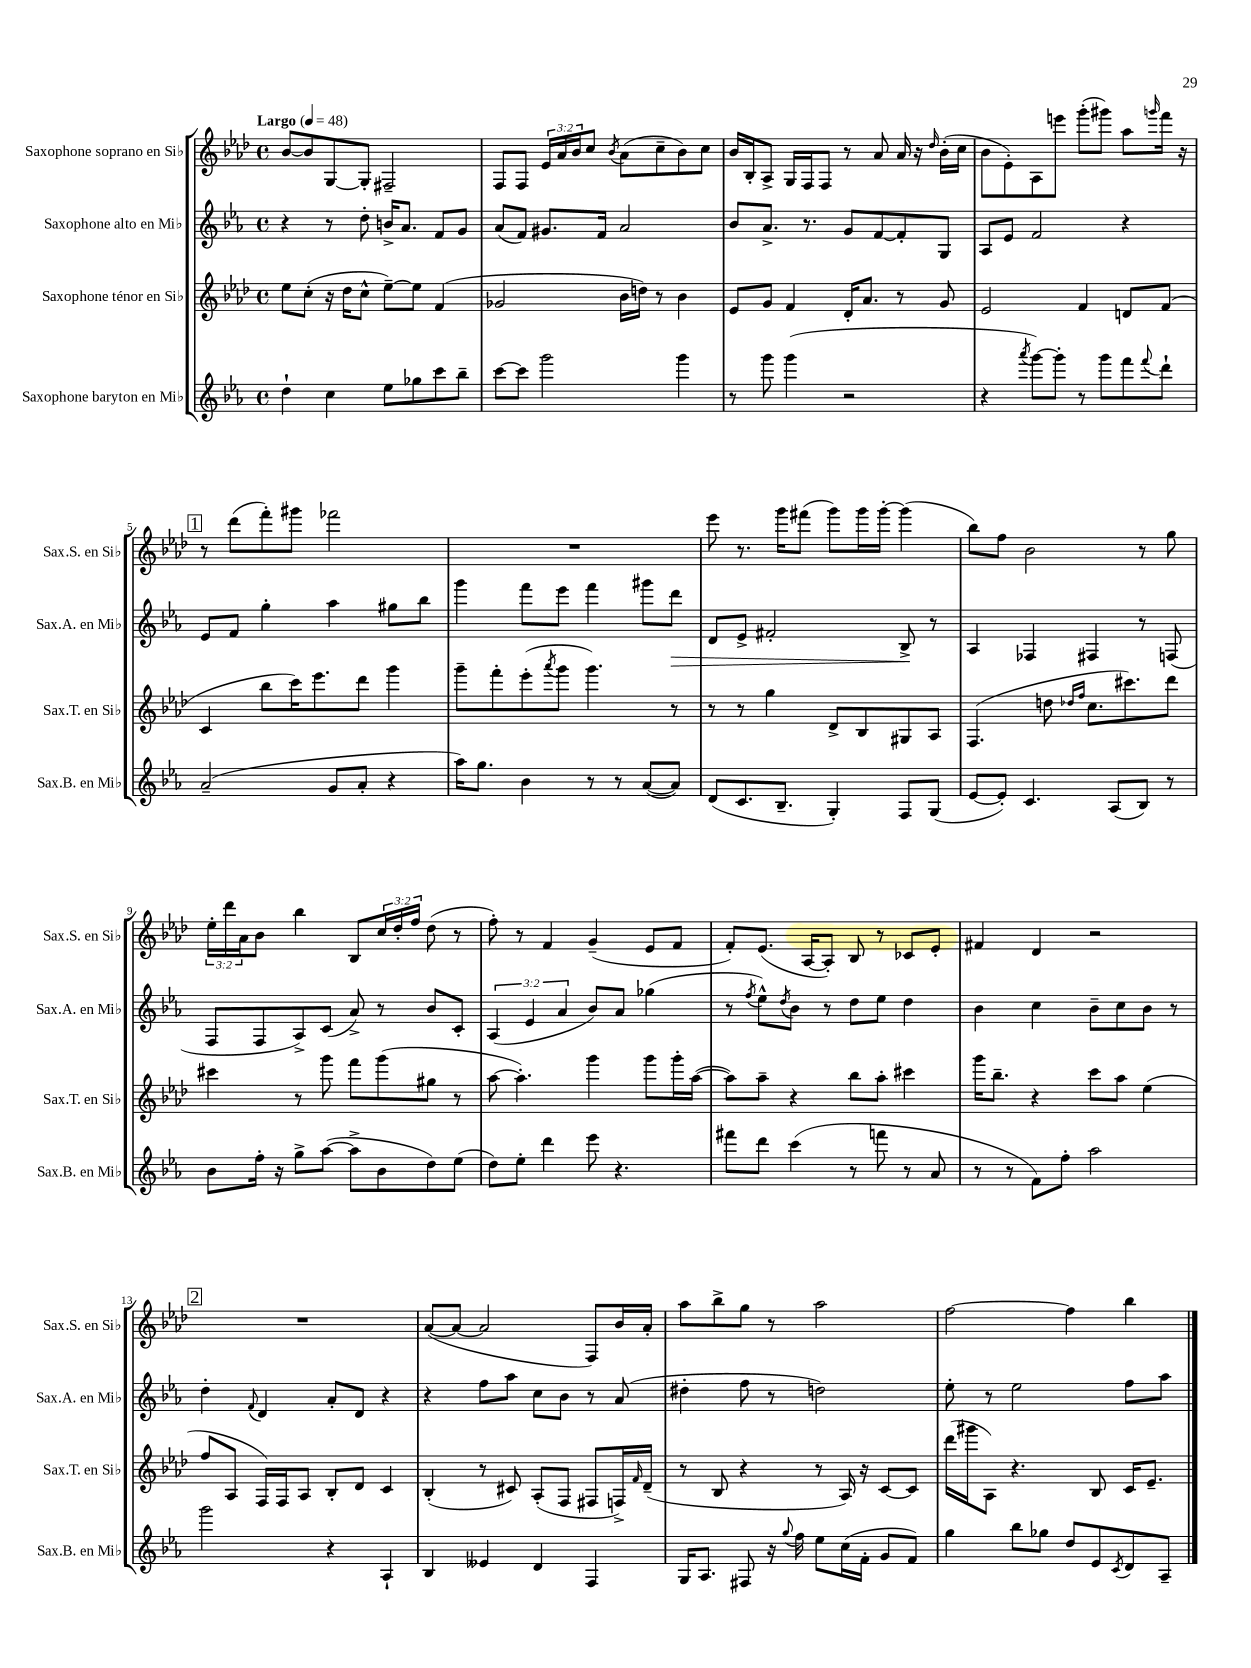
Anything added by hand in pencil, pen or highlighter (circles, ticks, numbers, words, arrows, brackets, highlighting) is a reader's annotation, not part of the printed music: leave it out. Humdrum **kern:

**kern	**kern	**kern	**kern
*staff4	*staff3	*staff2	*staff1
*clefG2	*clefG2	*clefG2	*clefG2
*k[b-e-a-]	*k[b-e-a-d-]	*k[b-e-a-]	*k[b-e-a-d-]
*M4/4	*M4/4	*M4/4	*M4/4
*met(c)	*met(c)	*met(c)	*met(c)
*MM48	*MM48	*MM48	*MM48
4dd`	8ee-	4r	[8b-
.	(8cc'	.	8b-]
4cc	16r	8r	[8G
.	16dd-	.	.
.	8cc^^	8dd'	8G']
8ee-	[8ee-~)	16b^	2F#~
.	.	8.a-	.
8gg-	8ee-]	.	.
8ccc	(4f	8f	.
8bb-~	.	8g	.
=	=	=	=
[8ccc	2g-	(8a-	8F
8ccc]	.	8f)	8F
2ggg	.	8.g#	24e-
.	.	.	24a-
.	.	.	24b-
.	.	.	8cc
.	.	16f	.
.	.	.	8qb-
.	16b-	2a-	(8a-
.	16dd)	.	.
.	8r	.	8cc~
4ggg	4b-	.	8b-)
.	.	.	8cc
=	=	=	=
8r	8e-	8b-	16b-
.	.	.	16B-'
8ggg	8g	8.a-^	8A-^
(4ggg	4f	.	16G
.	.	8.r	16F
.	.	.	8F
2r	16d-'	8g	8r
.	8.a-	.	.
.	.	[8f	8a-
.	8r	8f']	16a-
.	.	.	16r
.	.	.	16qqdd-
.	8g	8G	(16b-'
.	.	.	16cc
=	=	=	=
4r	2e-	8A-	8b-
.	.	8e-	8e-')
8qaaa-	.	.	.
[8ggg)	.	2f	8A-
8ggg']	.	.	8eee
8r	4f	.	(8ggg'
8ggg	.	.	8ggg#)
8fff	8d	4r	8aa-
8qqfff	.	.	16qqggg
8ddd`	(8f	.	16fff
.	.	.	16r
=	=	=	=
(2a-~	4c	8e-	8r
.	.	8f	(8ddd-
.	8bb-	4gg'	8fff')
.	16ccc)	.	8ggg#
.	8.eee-	.	.
8g	.	4aa-	2fff-
8a-'	8ddd-	.	.
4r	4ggg	8gg#	.
.	.	8bb-	.
=	=	=	=
16aa-)	8ggg~	4ggg	1r
8.gg	.	.	.
.	8fff'	.	.
4b-	(8eee-'	8fff	.
.	8qaaa-	.	.
.	8ggg	8eee-	.
8r	4.ggg)	4fff	.
8r	.	.	.
([8a-	.	8ggg#	.
8a-])	8r	8ddd	.
=	=	=	=
(8d	8r	8d	8eee-
8.c	8r	8e-^	8.r
.	4gg	2f#'	.
8.B-~	.	.	16ggg
.	.	.	(8fff#
4G')	8d-^	.	8ggg)
.	8B-	.	16ggg
.	.	.	[16ggg'
8F	8G#	8B-^	(4ggg]
(8G	8A-	8r	.
=	=	=	=
[8e-	(4.F	4A-	8bb-)
8e-'])	.	.	8ff
4.c	.	4F-	2b-
.	8dd	.	.
.	16qqdd-	.	.
.	16qqff	.	.
.	8.cc	4F#	.
(8A-	.	.	.
.	8.ccc#)	.	.
8B-)	.	8r	8r
8r	8ddd-	(8F	8gg
=	=	=	=
8b-	4ccc#	8F	24ee-'
.	.	.	24ddd-
.	.	.	24a-
16ff'	.	8F	8b-
16r	.	.	.
8gg^	8r	8A-^)	4bb-
([8aa-	8ggg	(8c	.
8aa-^]	8fff	8a-^)	8B-
8b-	(8ggg	8r	24cc
.	.	.	24dd-'
.	.	.	24ff
8dd)	8gg#	8b-	(8dd-
(8ee-	8r	8c'	8r
=	=	=	=
8dd)	[8aa-	(6A-	8ff')
8ee-'	4.aa-'])	.	8r
.	.	6e-	.
4ddd	.	.	4f
.	.	6a-	.
8eee-	4ggg	8b-)	(4g~
4.r	.	8a-	.
.	8ggg	(4gg-	8e-
.	16ggg'	.	8f
.	([16aa-	.	.
=	=	=	=
8fff#	8aa-])	8r	8f')
.	.	8qff	.
8ddd	8aa-~	8ee-^^)	(8.e-
.	.	8qdd	.
(4ccc	4r	8b-	.
.	.	.	[16A-
.	.	8r	8A-'])
8r	8bb-	8dd	8B-
8fff	8aa-'	8ee-	8r
8r	4ccc#	4dd	8c-
8a-	.	.	8e-'
=	=	=	=
8r	16ggg	4b-	4f#
.	8.bb-~	.	.
8r	.	.	.
8f)	4r	4cc	4d-
8ff'	.	.	.
2aa-	8ccc	8b-~	2r
.	8aa-	8cc	.
.	(4ee-	8b-	.
.	.	8r	.
=	=	=	=
2ggg	8ff	4dd'	1r
.	8A-	.	.
.	.	8qqf	.
.	16F)	4d	.
.	16F	.	.
.	8A-	.	.
4r	8B-'	8a-'	.
.	8d-	8d	.
4A-`	4c	4r	.
=	=	=	=
4B-	(4B-'	4r	([8a-
.	.	.	8a-_
4e--	8r	8ff	2a-]
.	8c#)	8aa-	.
4d	(8A-'	8cc	.
.	8F	8b-	.
4F	8F#	8r	8F)
.	16F^)	(8a-	16b-
.	16qqf	.	.
.	(16d-~	.	16a-'
=	=	=	=
16G	8r	4dd#'	8aa-
8.A-	.	.	.
.	8B-	.	8bb-^
8F#	4r	8ff	8gg
16r	.	8r	8r
8qqgg	.	.	.
16ff	.	.	.
8ee-	8r	2dd)	2aa-
(16cc	16A-)	.	.
16f'	16r	.	.
8g	[8c	.	.
8f)	8c]	.	.
=	=	=	=
4gg	(16ddd-	8ee-'	[2ff
.	16ggg#	.	.
.	8A-)	8r	.
8bb-	4.r	2ee-	.
8gg-	.	.	.
8dd	.	.	4ff]
8e-	8B-	.	.
8qc	.	.	.
8d	16c	8ff	4bb-
.	8.e-~	.	.
8A-~	.	8aa-	.
==	==	==	==
*-	*-	*-	*-
